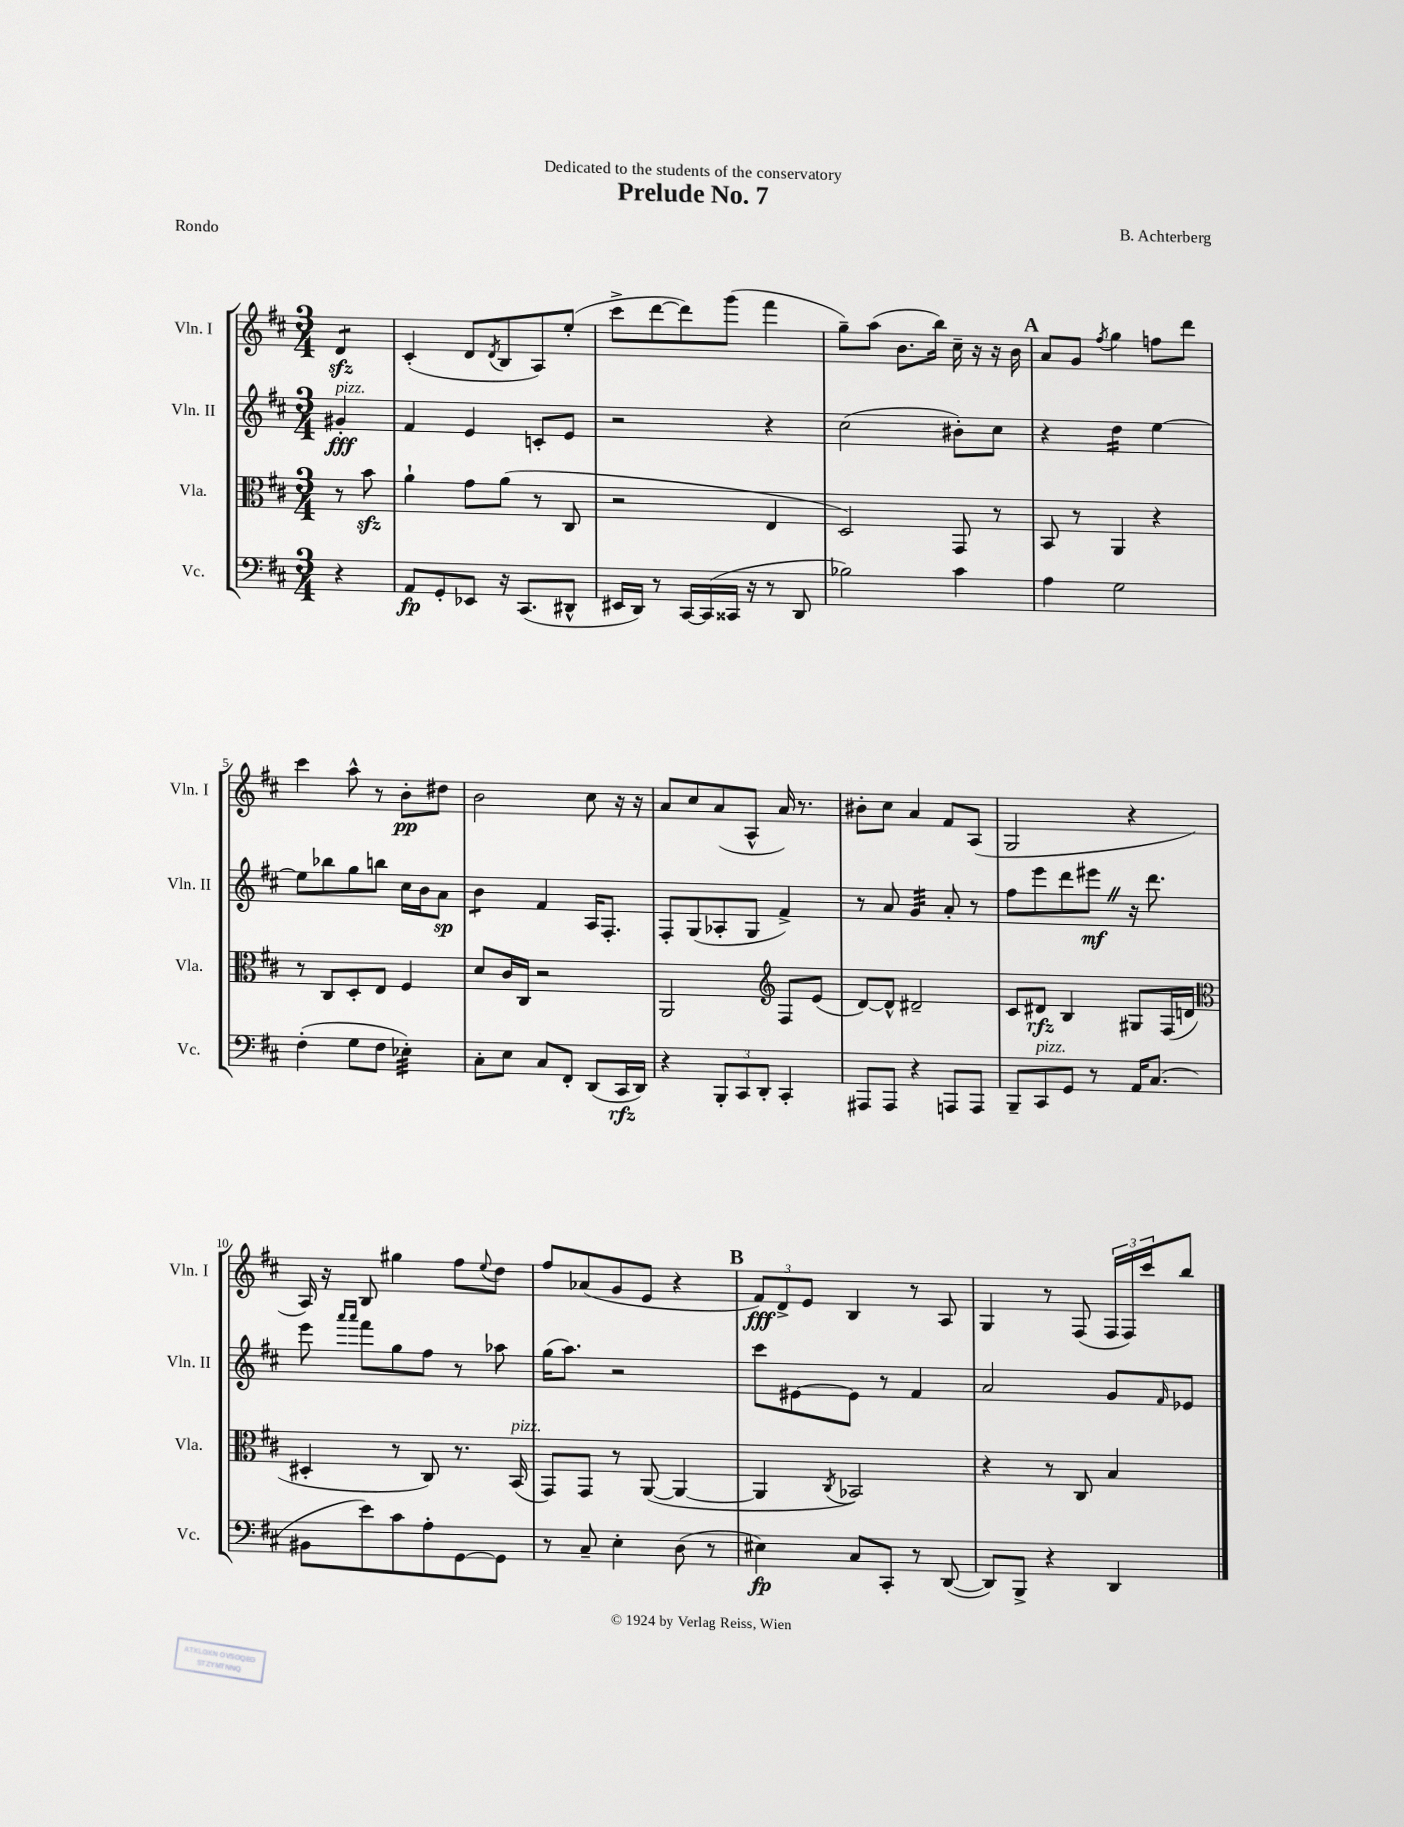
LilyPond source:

\header { title = "Prelude No. 7" composer = "B. Achterberg" dedication = "Dedicated to the students of the conservatory" piece = "Rondo" }
<<
\new StaffGroup <<
\new Staff = "s0" \with { instrumentName = "Vln. I" shortInstrumentName = "Vln. I" } {
    \clef treble \key d \major \numericTimeSignature \time 3/4 \partial 4
    d'4:8\sfz |
    cis'4-.( d'8 \acciaccatura { d'8 } b8 a8) e''8-.( |
    cis'''8-> d'''8~ d'''8) g'''8( fis'''4 |
    g''8--) a''8( b'8. b''16) cis''16-- r16 r16 b'16 |
    \mark \markup { \bold "A" } a'8 g'8 \acciaccatura { fis''8 } g''4 f''8 d'''8 |
    cis'''4 a''8-^ r8 b'8-.\pp dis''8 |
    b'2 cis''8 r16 r16 |
    a'8 cis''8 a'8( a8-^ a'16) r8. |
    bis'8-. cis''8 a'4 fis'8 a8( |
    g2 r4 |
    a16) r16 b8 gis''4 fis''8 \appoggiatura { e''8 } d''8 |
    fis''8 aes'8( g'8 e'8 r4 |
    \mark \markup { \bold "B" } \tuplet 3/2 { fis'8\fff) d'8-> e'8 } b4 r8 a8 |
    g4 r8 fis8( \tuplet 3/2 { fis16 fis16) cis'''16 } b''8 \bar "|." |
}
\new Staff = "s1" \with { instrumentName = "Vln. II" shortInstrumentName = "Vln. II" } {
    \clef treble \key d \major \numericTimeSignature \time 3/4 \partial 4
    gis'4-.\fff^\markup { \italic "pizz." } |
    fis'4 e'4 c'8-. e'8 |
    r2 r4 |
    cis''2( bis'8-.) cis''8 |
    \mark \markup { \bold "A" } r4 d''4:16 e''4~ |
    e''8 bes''8 g''8 b''8 cis''16 b'16 a'8\sp |
    b'4:8 fis'4 a16 fis8.-. |
    fis8-. g8( aes8-. g8 fis'4->) |
    r8 a'8 g'4:32 a'8-. r8 |
    fis''8 e'''8 d'''8 eis'''8\mf \once \override BreathingSign.text = \markup { \musicglyph "scripts.caesura.straight" } \breathe r16 d'''8. |
    e'''8 \grace { a'''16 a'''16 } fis'''8 g''8 fis''8 r8 aes''8 |
    g''16( a''8.) r2 |
    \mark \markup { \bold "B" } cis'''8 eis'8~ eis'8 r8 fis'4 |
    a'2 g'8 \grace { fis'16 } ees'8 \bar "|." |
}
\new Staff = "s2" \with { instrumentName = "Vla." shortInstrumentName = "Vla." } {
    \clef alto \key d \major \numericTimeSignature \time 3/4 \partial 4
    r8 b'8\sfz |
    a'4-! g'8 a'8( r8 cis8 |
    r2 e4 |
    d2) g,8 r8 |
    \mark \markup { \bold "A" } b,8 r8 a,4 r4 |
    r8 cis8 d8-. e8 fis4 |
    d'8 cis'16 cis16 r2 |
    a,2 \clef treble fis8 e'8( |
    d'8~) d'8-^ dis'2-- |
    cis'8 dis'8\rfz b4 gis8 fis16( d'16 |
    \clef alto dis4-. r8 cis8) r8. b,16^\markup { \italic "pizz." }( |
    g,8) g,8 r8 a,8~( a,4~ |
    \mark \markup { \bold "B" } a,4 \acciaccatura { cis8 } bes,2) |
    r4 r8 cis8 b4 \bar "|." |
}
\new Staff = "s3" \with { instrumentName = "Vc." shortInstrumentName = "Vc." } {
    \clef bass \key d \major \numericTimeSignature \time 3/4 \partial 4
    r4 |
    a,8\fp g,8-. ees,8 r16 cis,8.( dis,8-^ |
    eis,16 d,16) r8 cis,16~ cis,16( cisis,16 r16 r8 d,8 |
    bes2) cis'4 |
    \mark \markup { \bold "A" } a4 g2 |
    fis4-.( g8 fis8 ees4:32-.) |
    cis8-. e8 cis8 fis,8-. d,8( cis,16\rfz d,16) |
    r4 \tuplet 3/2 { b,,8-. cis,8 d,8-. } cis,4-. |
    ais,,8 ais,,8 r4 a,,8 a,,8 |
    b,,8-- cis,8^\markup { \italic "pizz." } g,8 r8 a,16 cis8.( |
    bis,8 e'8) cis'8 a8-. g,8~ g,8 |
    r8 cis8-- e4-. d8( r8 |
    \mark \markup { \bold "B" } eis4\fp) cis8 cis,8-. r8 d,8~( |
    d,8) b,,8-> r4 d,4 \bar "|." |
}
>>
>>
